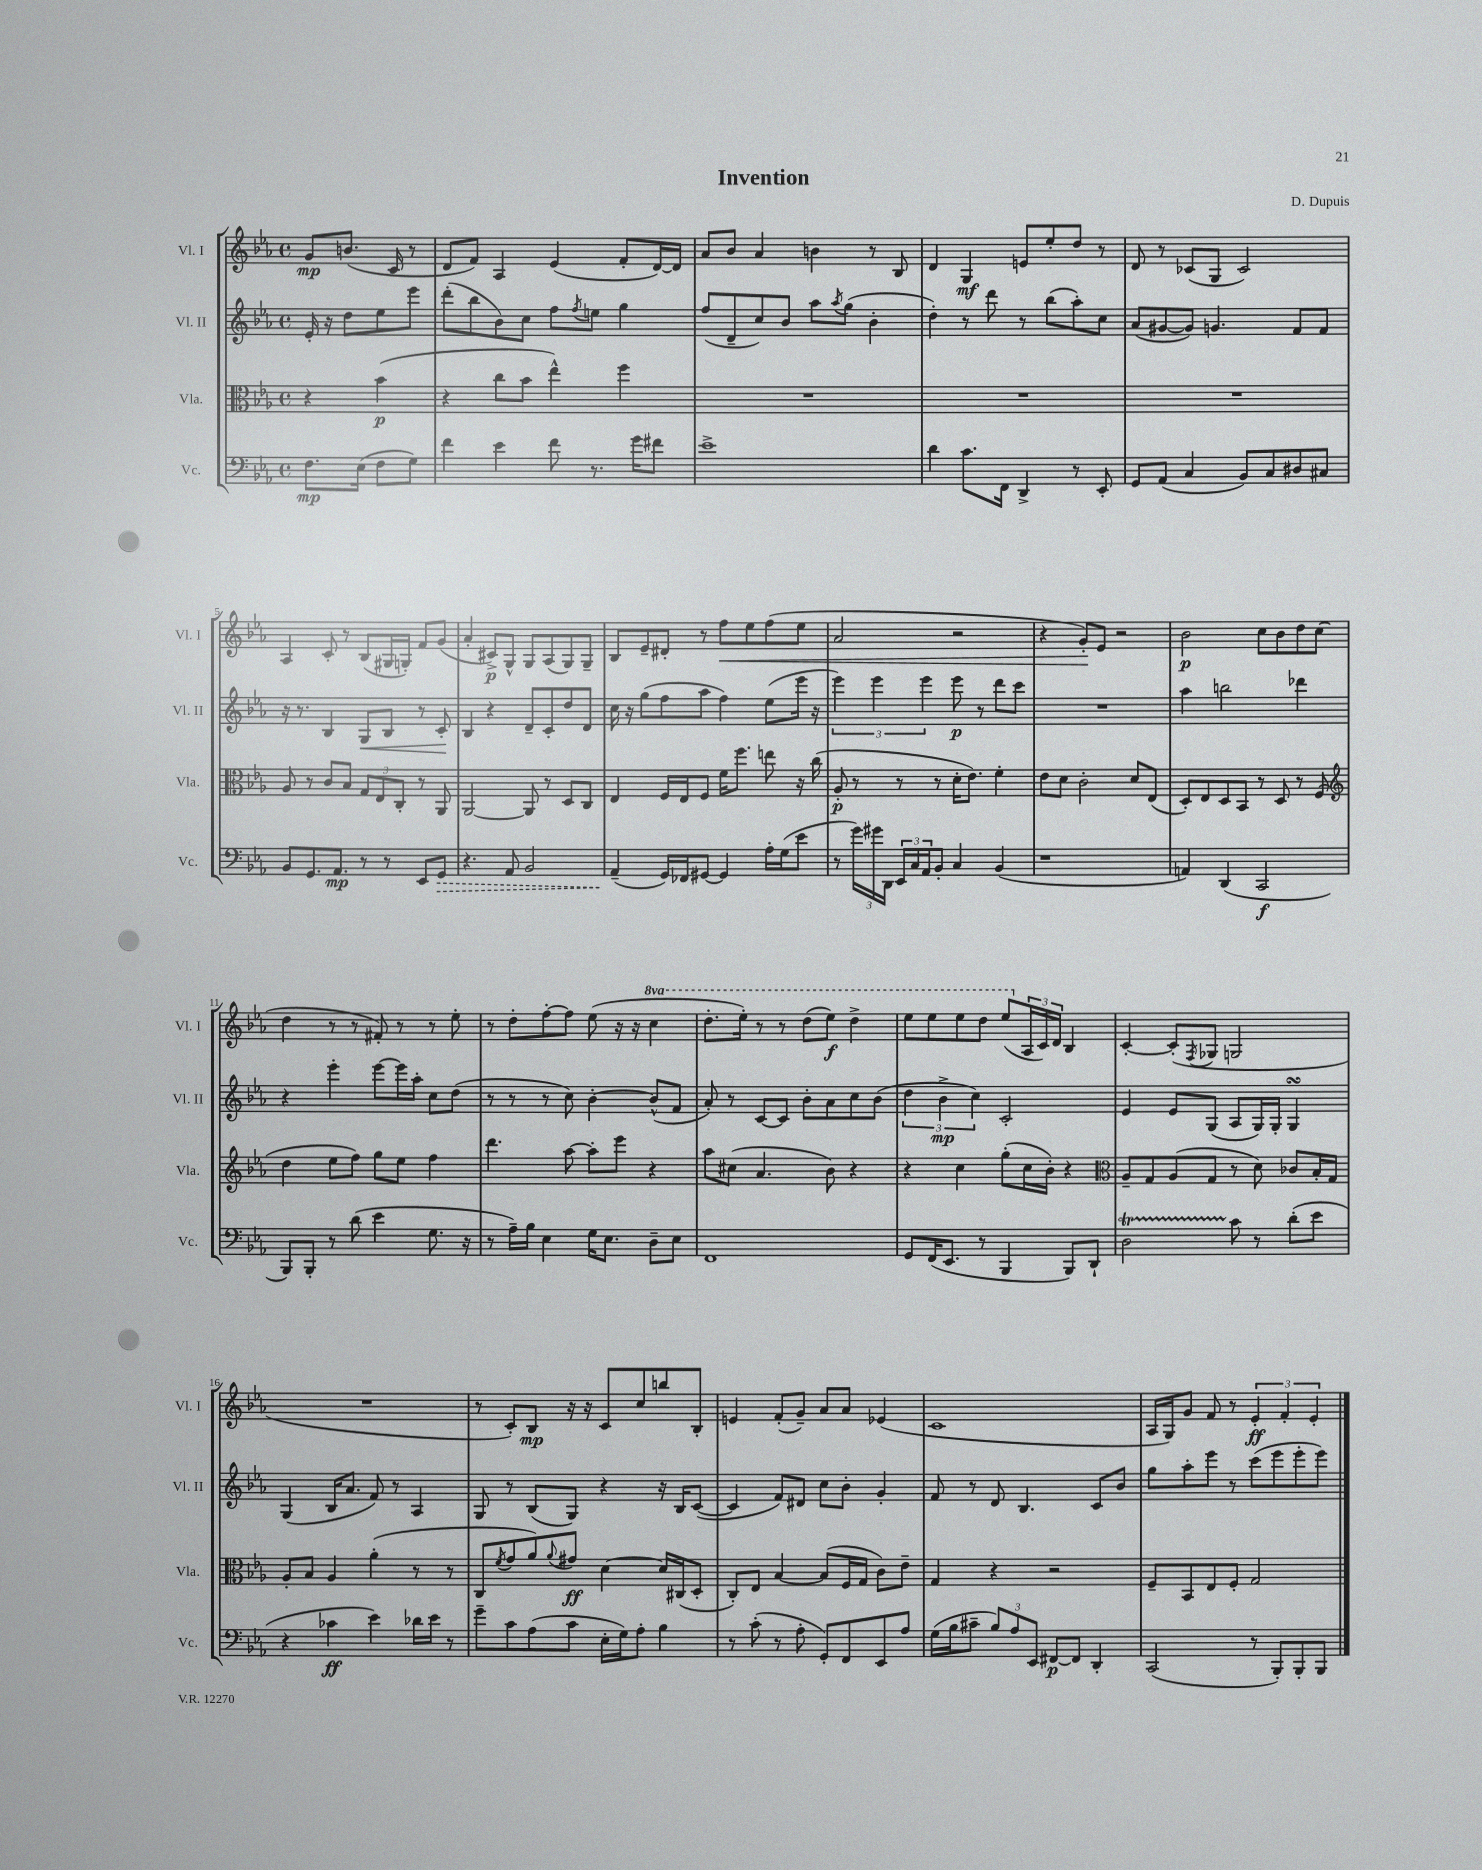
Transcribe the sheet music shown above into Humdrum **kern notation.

**kern	**dynam	**kern	**dynam	**kern	**dynam	**kern	**dynam
*part4	*part4	*part3	*part3	*part2	*part2	*part1	*part1
*staff4	*staff4	*staff3	*staff3	*staff2	*staff2	*staff1	*staff1
*I"Vc.	*	*I"Vla.	*	*I"Vl. II	*	*I"Vl. I	*
*I'Vc.	*	*I'Vla.	*	*I'Vl. II	*	*I'Vl. I	*
*clefF4	*	*clefC3	*	*clefG2	*	*clefG2	*
*k[b-e-a-]	*	*k[b-e-a-]	*	*k[b-e-a-]	*	*k[b-e-a-]	*
*M4/4	*	*M4/4	*	*M4/4	*	*M4/4	*
*met(c)	*	*met(c)	*	*met(c)	*	*met(c)	*
=	=	=	=	=	=	=	=
8.F\L	mp	4r	.	16e-'/	.	8g/L	mp
.	.	.	.	16r	.	.	.
.	.	.	.	8dd\L	.	(8.bn/J	.
(16E-\Jk	.	.	.	.	.	.	.
8F\L	.	(4b-\	p	8ee-\	.	.	.
.	.	.	.	.	.	16c/	.
8G\J)	.	.	.	8eee-\J	.	8r	.
=1	=1	=1	=1	=1	=1	=1	=1
4f\	.	4r	.	(8ddd'\L	.	8d/L	.
.	.	.	.	8bb-\	.	8f/J)	.
4e-\	.	8cc\L	.	8b-\)	.	4A-/	.
.	.	8b-\J	.	8cc\J	.	.	.
8f\	.	4ee-^^\)	.	8ff\L	.	(4e-/	.
.	.	.	.	8qff/	.	.	.
8.r	.	.	.	8een\J	.	.	.
.	.	4ff\	.	4gg\	.	8f'/L	.
16g\KL	.	.	.	.	.	.	.
8f#X\J	.	.	.	.	.	[16d/L)	.
.	.	.	.	.	.	16d/JJ]	.
=2	=2	=2	=2	=2	=2	=2	=2
1e-^	.	1r	.	(8ff/L	.	8a-/L	.
.	.	.	.	8d~/	.	8b-/J	.
.	.	.	.	8cc/)	.	4a-/	.
.	.	.	.	8b-/J	.	.	.
.	.	.	.	8aa-\L	.	4bn\	.
.	.	.	.	8qaa-/	.	.	.
.	.	.	.	(8gg\J	.	.	.
.	.	.	.	4b-'\	.	8r	.
.	.	.	.	.	.	8B-/	.
=3	=3	=3	=3	=3	=3	=3	=3
4d\	.	1r	.	4dd'\)	.	4d/	.
8.c\L	.	.	.	8r	.	4G/	mf
.	.	.	.	8ddd\	.	.	.
16FF\Jk	.	.	.	.	.	.	.
4DD^/	.	.	.	8r	.	8en/L	.
.	.	.	.	(8bb-\L	.	8ee-'/	.
8r	.	.	.	8aa-'\)	.	8dd/J	.
8EE-'/	.	.	.	8cc\J	.	8r	.
=4	=4	=4	=4	=4	=4	=4	=4
8GG/L	.	1r	.	(8a-/L	.	8d/	.
(8AA-/J	.	.	.	[8g#X/	.	8r	.
4C/	.	.	.	8g#/J])	.	(8c-X/L	.
.	.	.	.	4.gn/	.	8G/J	.
8BB-/L)	.	.	.	.	.	2c-/)	.
8C/	.	.	.	.	.	.	.
8D#X/	.	.	.	8f/L	.	.	.
8C#X/J	.	.	.	8f/J	.	.	.
!!LO:LB:g=z
=5	=5	=5	=5	=5	=5	=5	=5
8BB-/L	.	8A-/	.	16r	.	4A-/	.
.	.	.	.	8.r	.	.	.
8.GG/	.	8r	.	.	.	.	.
.	.	8c/L	.	4B-/	.	8c'/	.
8.AA-/J	mp	.	.	.	.	.	.
.	.	8B-/J	.	.	.	8r	.
!	!	!	!	!	!LO:HP:b	!	!
8r	.	12G/L	.	8G/L	<	(8B-/L	.
.	.	12E-/	.	.	.	.	.
8r	.	.	.	8B-/J	.	16G#X/L	.
.	.	12C'/J	.	.	.	.	.
.	.	.	.	.	.	16Gn'/JJ)	.
8EE-/L	.	8r	.	8r	.	8f/L	.
!	!LO:HP:b	!	!	!	!	!	!
8GG/J	>	8AA-/	.	8c'/	.	(8g/J	.
.	.	.	.	.	[	.	.
=6	=6	=6	=6	=6	=6	=6	=6
4.r	.	[2AA-/	.	4B-/	.	4a-'/	.
.	.	.	.	4r	.	8c#X^/L)	p
8AA-/	.	.	.	.	.	8G^^/J	.
2BB-/	.	8AA-/]	.	8d~/L	.	8G/L	.
.	.	8r	.	8c'/	.	(8A-/	.
.	.	8D/L	.	8dd/	.	8G/)	.
.	.	8C/J	.	8d/J	.	8G~/J	.
=7	=7	=7	=7	=7	=7	=7	=7
(4AA-~/	.	4E-/	.	16cc\	.	8B-/L	.
.	.	.	.	16r	.	.	.
.	.	.	.	(8gg\L	.	8e-~/	.
16GG/LL)	]	16F/LL	.	8ff\	.	8d#X'/J	.
16FF-X/J	.	16E-/J	.	.	.	.	.
[8GG#X/J	.	8F/J	.	8aa-\J	.	8r	.
!	!	!	!	!	!	!	!LO:HP:b
4GG#/]	.	16f\KL	.	4ff\)	.	8ff\L	<
.	.	8.ff\J	.	.	.	.	.
.	.	.	.	.	.	8ee-\	.
16A-'\LL	.	8een\	.	(8ee-\L	.	(8ff\	.
(16G\J	.	.	.	.	.	.	.
8e-\J	.	16r	.	16eee-\Jk	.	8ee-\J	.
.	.	(16cc\	.	16r	.	.	.
=8	=8	=8	=8	=8	=8	=8	=8
8r	.	8A-'/	p	6eee-\)	.	2a-/	.
24g\LL)	.	8r	.	.	.	.	.
24g#X\	.	.	.	6eee-\	.	.	.
24DD\JJ	.	.	.	.	.	.	.
24EE-/LL	.	8r	.	.	.	.	.
24C/	.	.	.	.	.	.	.
24AA-/J	.	.	.	6eee-\	.	.	.
8BB-'/J	.	8r	.	.	.	.	.
4C/	.	16d'\KL	.	8eee-\	p	2r	.
.	.	8.e-\J)	.	.	.	.	.
.	.	.	.	8r	.	.	.
(4BB-/	.	4f'\	.	8ddd\L	.	.	.
.	.	.	.	8ccc\J	.	.	.
=9	=9	=9	=9	=9	=9	=9	=9
1r	.	8e-\L	.	1r	.	4r	.
.	.	8d\J	.	.	.	.	.
.	.	2c'\	.	.	.	8g'/L)	.
.	.	.	.	.	.	8e-/J	[
.	.	.	.	.	.	2r	.
.	.	8d/L	.	.	.	.	.
.	.	(8E-/J	.	.	.	.	.
=10	=10	=10	=10	=10	=10	=10	=10
4AAn/)	.	8D'/L)	.	4aa-\	.	2b-\	p
.	.	8E-/	.	.	.	.	.
(4DD/	.	8D/	.	2bbn\	.	.	.
.	.	8BB-/J	.	.	.	.	.
2CC/	f	8r	.	.	.	8cc\L	.
.	.	8D/	.	.	.	8b-\	.
.	.	8r	.	4ddd-X\	.	8dd\	.
.	.	(8F/	.	.	.	(8cc\J	.
!!LO:LB:g=z
=11	=11	=11	=11	=11	=11	=11	=11
*	*	*clefG2	*	*	*	*	*
8BBB-/L)	.	4dd\	.	4r	.	4dd\	.
8BBB-'/J	.	.	.	.	.	.	.
8r	.	8ee-\L	.	4eee-'\	.	8r	.
(8d\	.	8ff\J)	.	.	.	8r	.
4e-\	.	8gg\L	.	[8eee-\L	.	8f#X'/)	.
.	.	8ee-\J	.	16eee-\L]	.	8r	.
.	.	.	.	16aa-'\JJ	.	.	.
8.G\	.	4ff\	.	8cc\L	.	8r	.
.	.	.	.	(8dd\J	.	8ee-'\	.
16r	.	.	.	.	.	.	.
=12	=12	=12	=12	=12	=12	=12	=12
8r	.	4.ddd\	.	8r	.	8r	.
16A-~\LL)	.	.	.	8r	.	8dd'\L	.
16B-\JJ	.	.	.	.	.	.	.
4E-\	.	.	.	8r	.	[8ff'\	.
.	.	[8aa-\	.	8cc\)	.	8ff\J]	.
16G\KL	.	8aa-'\L]	.	[4b-'\	.	(8ee-\	.
8.E-\J	.	.	.	.	.	.	.
.	.	8eee-\J	.	.	.	16r	.
.	.	.	.	.	.	16r	.
*	*	*	*	*	*	*8va	*
8D~\L	.	4r	.	(8b-^^/L]	.	4ccc\	.
8E-\J	.	.	.	8f/J	.	.	.
=13	=13	=13	=13	=13	=13	=13	=13
1FF	.	8aa-\L	.	8a-'/)	.	8.ddd'\L	.
.	.	(8cc#X\J	.	8r	.	.	.
.	.	.	.	.	.	16eee-'\Jk)	.
.	.	4.a-/	.	[8c/L	.	8r	.
.	.	.	.	8c/J]	.	8r	.
.	.	.	.	8b-'\L	.	(8ddd\L	.
.	.	8b-\)	.	8a-\	.	8eee-\J)	f
.	.	4r	.	8cc\	.	4ddd^\	.
.	.	.	.	(8b-\J	.	.	.
=14	=14	=14	=14	=14	=14	=14	=14
8GG/L	.	4r	.	6dd\	.	8eee-\L	.
(16FF/K	.	.	.	.	.	8eee-\	.
.	.	.	.	6b-^\	mp	.	.
8.EE-/J	.	.	.	.	.	.	.
.	.	4cc\	.	.	.	8eee-\	.
.	.	.	.	6cc\)	.	.	.
8r	.	.	.	.	.	8ddd\J	.
4BBB-/	.	(8gg'\L	.	2c'/	.	(8eee-/L	.
*	*	*	*	*	*	*X8va	*
.	.	16cc\L	.	.	.	24A-/L	.
.	.	.	.	.	.	24c/)	.
.	.	16b-'\JJ)	.	.	.	.	.
.	.	.	.	.	.	24d/JJ	.
8BBB-/L)	.	4r	.	.	.	4B-/	.
8DD`/J	.	.	.	.	.	.	.
=15	=15	=15	=15	=15	=15	=15	=15
*	*	*clefC3	*	*	*	*	*
2Dt\	.	8A-~/L	.	4e-/	.	[4c'/	.
.	.	8G/	.	.	.	.	.
.	.	(8A-/	.	8e-/L	.	(8c'/L]	.
.	.	.	.	.	.	8qF/	.
.	.	8G/J	.	(8G/J	.	8G-X/J	.
8c\	.	8r	.	8A-/L	.	2Gn/	.
8r	.	8d\)	.	16G/L)	.	.	.
.	.	.	.	16G'/JJ	.	.	.
(8d'\L	.	8c-X/L	.	4GsSsS/	.	.	.
8e-\J	.	16B-'/L	.	.	.	.	.
.	.	16G/JJ	.	.	.	.	.
!!LO:LB:g=z
=16	=16	=16	=16	=16	=16	=16	=16
4r	.	8A-'/L	.	(4G/	.	1r	.
.	.	8B-/J	.	.	.	.	.
4c-X\	ff	4A-/	.	16B-/KL	.	.	.
.	.	.	.	8.a-/J	.	.	.
4e-\)	.	(4a-'\	.	8f/)	.	.	.
.	.	.	.	8r	.	.	.
16d-X\LL	.	8r	.	4A-/	.	.	.
16e-\JJ	.	.	.	.	.	.	.
8r	.	8r	.	.	.	.	.
=17	=17	=17	=17	=17	=17	=17	=17
8g~\L	.	8C/L	.	8G/	.	8r	.
.	.	8qf/	.	.	.	.	.
8c\	.	8g/	.	8r	.	8c'/L)	.
(8A-\	.	8a-/)	.	(8B-/L	.	8B-/J	mp
.	.	8qqa-/	.	.	.	.	.
8c\J	.	8g#X/J	ff	8G/J)	.	16r	.
.	.	.	.	.	.	16r	.
16E-'\LL	.	[4d\	.	4r	.	8c/L	.
16G\J)	.	.	.	.	.	.	.
8A-'\J	.	.	.	.	.	8cc/	.
4B-\	.	16d/LL]	.	16r	.	8bbn/	.
.	.	(16C#X/J	.	16B-/KL	.	.	.
.	.	8D'/J	.	([8c/J	.	8B-'/J	.
=18	=18	=18	=18	=18	=18	=18	=18
8r	.	8C'/L)	.	4c/]	.	4en/	.
(8c'\	.	8E-/J	.	.	.	.	.
8r	.	[4B-/	.	8f/L)	.	(8f'/L	.
8A-'\	.	.	.	8d#X/J	.	8g~/J)	.
8GG'/L)	.	(8B-/L]	.	8cc\L	.	8a-/L	.
8FF/	.	16F/L	.	8b-'\J	.	8a-/J	.
.	.	16G/JJ	.	.	.	.	.
8EE-/	.	8c\L)	.	4g'/	.	(4e-X/	.
8A-/J	.	8e-~\J	.	.	.	.	.
=19	=19	=19	=19	=19	=19	=19	=19
(16G\LL	.	4G/	.	8f/	.	1c	.
16B-\J	.	.	.	.	.	.	.
8c#X~\J	.	.	.	8r	.	.	.
12B-/L)	.	4r	.	8d/	.	.	.
12A-/	.	.	.	.	.	.	.
.	.	.	.	4.B-/	.	.	.
12EE-/J	.	.	.	.	.	.	.
[8FF#X/L	p	2r	.	.	.	.	.
8FF#/J]	.	.	.	.	.	.	.
4DD'/	.	.	.	8c/L	.	.	.
.	.	.	.	8b-/J	.	.	.
=20	=20	=20	=20	=20	=20	=20	=20
(2CC/	.	8F~/L	.	8gg\L	.	16A-/LL	.
.	.	.	.	.	.	16G/J)	.
.	.	8BB-/	.	8aa-'\	.	8g/J	.
.	.	8E-/	.	8eee-\J	.	8f/	.
.	.	8F'/J	.	8r	.	8r	.
8r	.	2G/	.	(8ccc\L	.	6e-'/	ff
8BBB-'/L)	.	.	.	8eee-\	.	.	.
.	.	.	.	.	.	6f'/	.
8BBB-'/	.	.	.	8eee-'\	.	.	.
.	.	.	.	.	.	6e-'/	.
8BBB-/J	.	.	.	8eee-\J)	.	.	.
==	==	==	==	==	==	==	==
*-	*-	*-	*-	*-	*-	*-	*-
